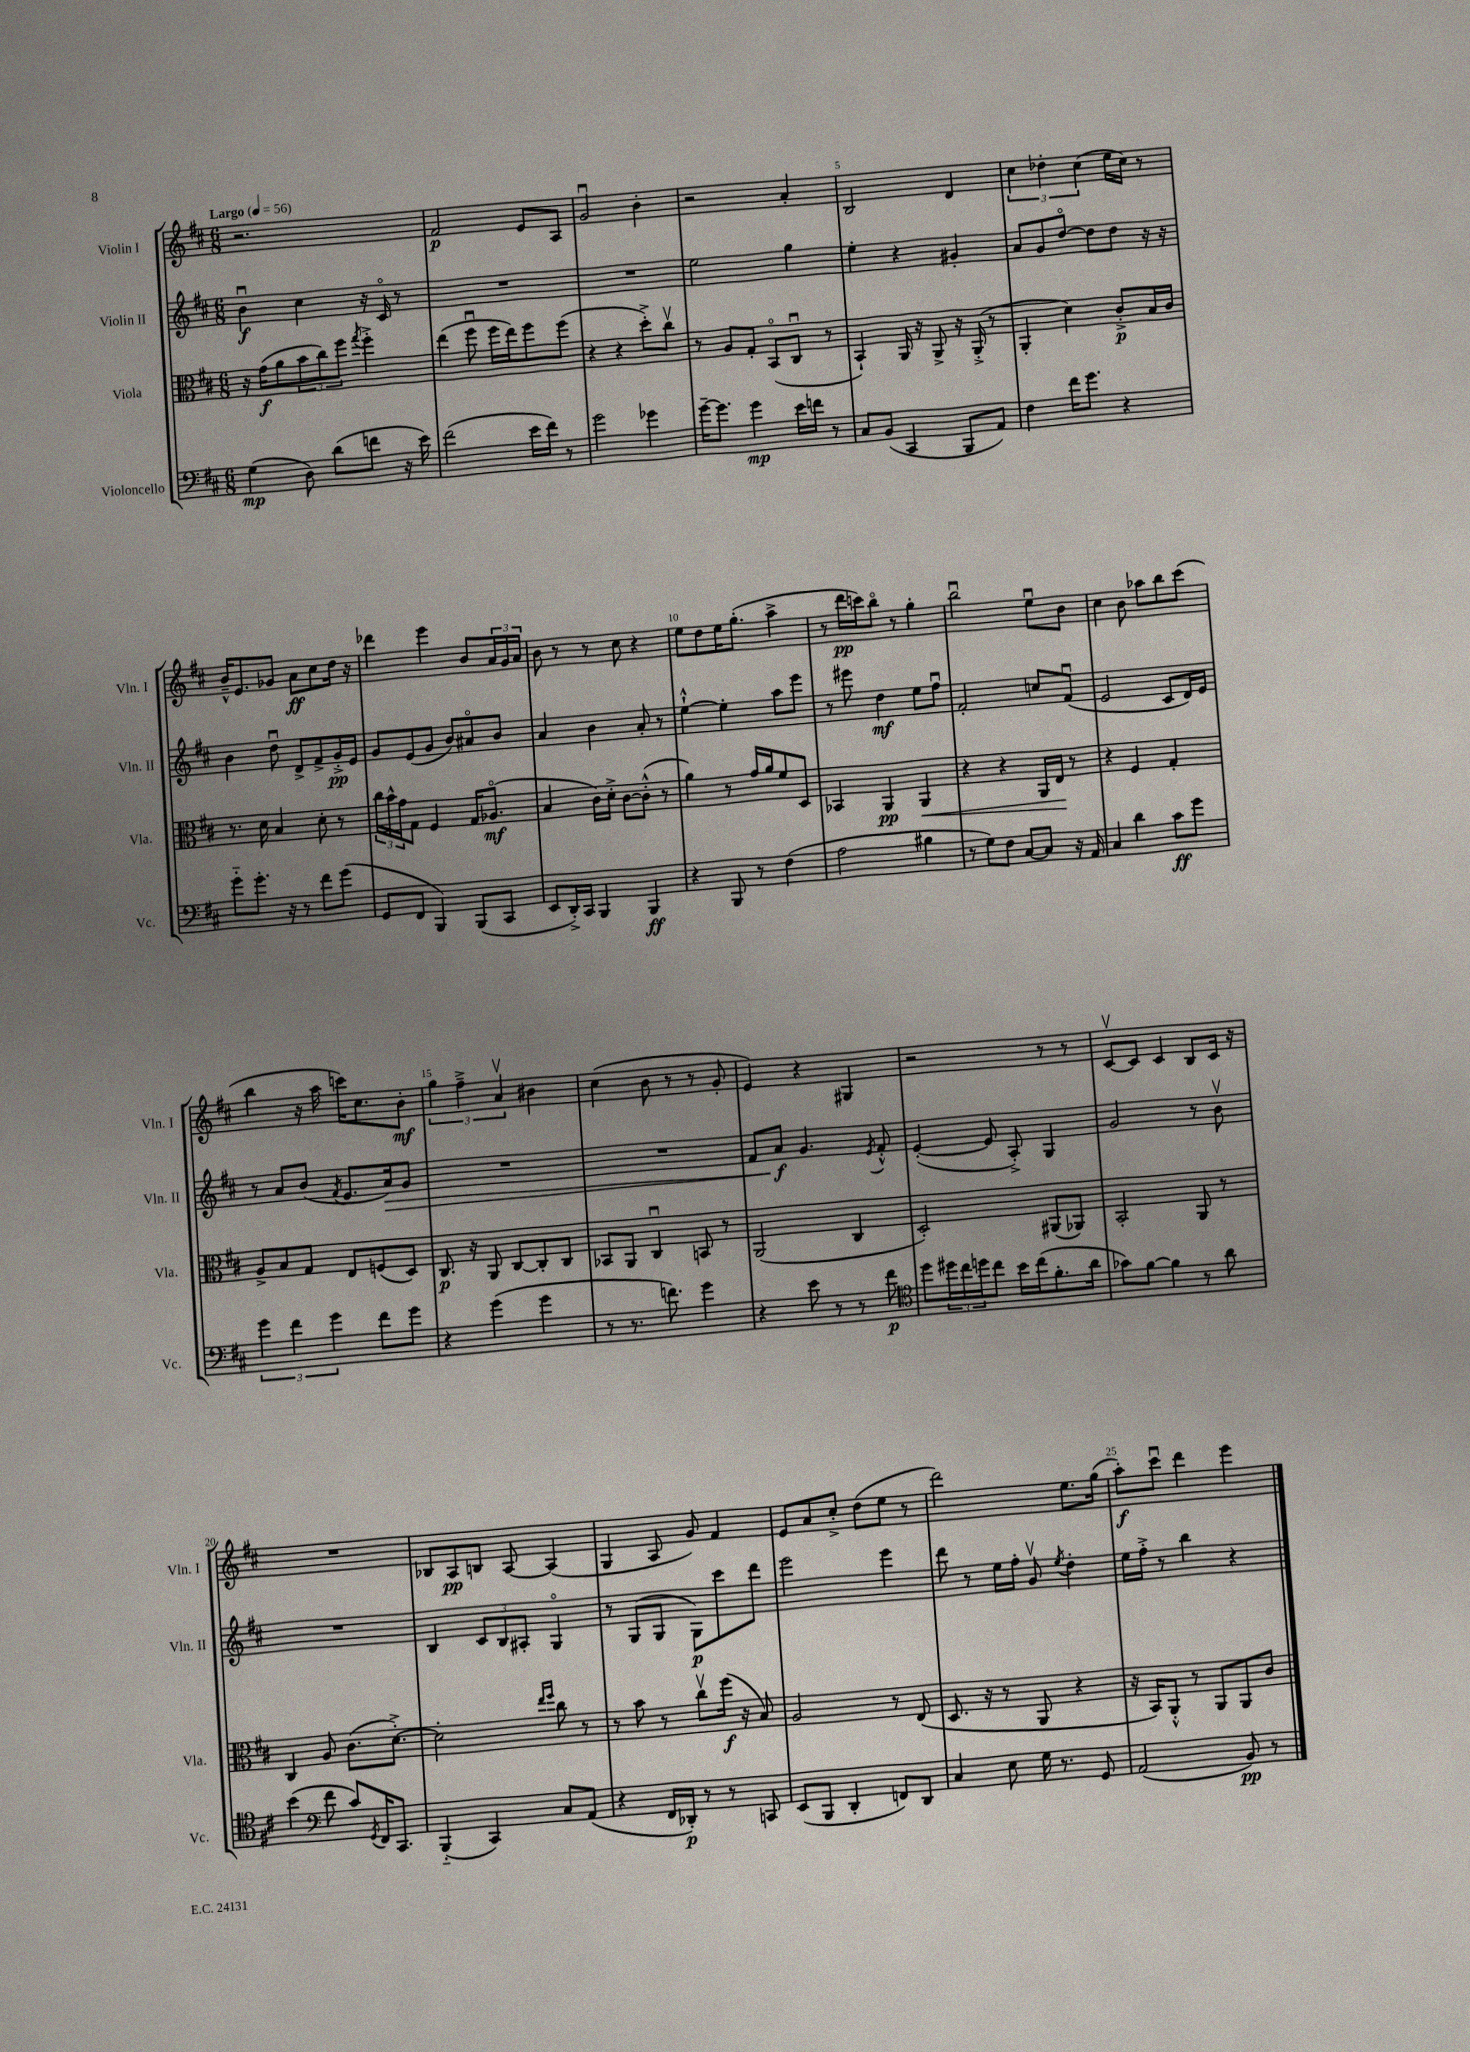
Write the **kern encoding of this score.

**kern	**kern	**kern	**kern
*staff4	*staff3	*staff2	*staff1
*clefF4	*clefC3	*clefG2	*clefG2
*k[f#c#]	*k[f#c#]	*k[f#c#]	*k[f#c#]
*M6/8	*M6/8	*M6/8	*M6/8
*MM56	*MM56	*MM56	*MM56
(4G\	16r	4bu\	2.r
.	(16g\LK	.	.
.	8a\	.	.
8D\)	12b\	4cc#\	.
.	12cc#\)	.	.
(8d\L	.	.	.
.	12ff#\J	.	.
.	8qgg/	.	.
8f\J	4ff#'^\	16r	.
.	.	16c#o/	.
16r	.	8r	.
16e\)	.	.	.
=	=	=	=
(2f#\	(4ee\	2.r	2f#/
.	8ff#u\	.	.
.	16ff#\LL	.	.
.	16ee\J)	.	.
16e\LL	8ff#\	.	8e/L
16f#\JJ)	.	.	.
8r	(8ff#\J	.	8A/J
=	=	=	=
2g\	4r	2.r	2gu/
.	4r	.	.
4g-\	8dd'^\L)	.	4b'\
.	8cc#v\J	.	.
=	=	=	=
[16g~\LK	8r	2ee\	2r
8.g\]J	.	.	.
.	8A/L	.	.
4g\	8G'/J	.	.
.	(8BBo/L	.	.
16e\LL	8C#u/J	4gg\	4a'/
16f\JJ	.	.	.
8r	8r	.	.
=	=	=	=
8C#/L	4BB`/)	4ee'\	2B/
(8BB/J	.	.	.
4CC#/	16AA/	4r	.
.	16r	.	.
.	8AA^/	.	.
8BBB/L	16r	4g#'/	4d/
.	(16AA'^/	.	.
8AA/J)	8r	.	.
=	=	=	=
4F#\	4AA'/	8a/L	6cc#\
.	.	8g/	.
.	.	.	6dd-'\
16f#\LK	4d\)	[8ddo/J	.
8.g\J	.	.	.
.	.	.	(6cc#\
.	.	8dd\]L	.
4r	8c#'^/L	8dd\J	16ee\LL
.	.	.	16cc#\JJ)
.	16B/L	16r	8r
.	16c#/JJ	16r	.
=	=	=	=
8g'~\L	8.r	4b\	16b~^^/LK
.	.	.	8.e/
8.g'\J	.	.	.
.	16d\	.	.
.	4B/	8ddu\	8g-/J
16r	.	.	.
8r	.	8d^/L	8a\L
8f#\L	8d'\	8f#^/	8cc#\
(8g\J	8r	16g'^/L	16dd\Jk
.	.	16e/JJ	16r
=	=	=	=
8GG/L	24cc#\LL	8g/L	4ddd-\
.	24b^^\	.	.
.	24g\J	.	.
8FF#/J	8G\J	(8e/	.
4BBB/)	4F#/	8g/J	4eee\
.	.	8b/L)	.
(8BBB/L	16G/LK	8a#o/	8b/L
.	(8.A-o/J	.	.
8CC#/J	.	8b/J	24a/L
.	.	.	24g/
.	.	.	24a/JJ
=	=	=	=
8EE/L	4B/	4a/	8b\
16DD'^/L)	.	.	8r
16CC#/JJ	.	.	.
4BBB/	16c#\LL)	4b\	8r
.	16d'^\JJ	.	.
.	[8c#\L	.	8cc#\
4BBB/	(8c#'^^\]J	8a'/	4r
.	8r	8r	.
=	=	=	=
4r	4a\)	[4ee`^^\	8ee\L
.	.	.	8dd\
8BBB/	8r	4ee'\]	16ee\K
.	.	.	(8.gg'\J
8r	16g/LL	.	.
.	16a/J	.	.
(4F#\	8f#/	8aa\L	4aa^\
.	8D/J	8eee\J	.
=	=	=	=
2A\	4BB-/	8r	8r
.	.	8eee#\	16ddd\LL
.	.	.	16ccc\J)
.	4AA/	4dd\	8bbo\J
.	.	.	8r
4B#\	4AA/	8ee\L	4gg'\
.	.	8ff#u\J	.
=	=	=	=
8r	4r	2f#'/	2bbu\
8G\L)	.	.	.
8F#\J	4r	.	.
[8C#/L	.	.	.
8C#/]J	16AA/LL	8cc/L	8eeu\L
.	16E/JJ	.	.
16r	8r	(8f#u/J	8b\J
16AA/	.	.	.
=	=	=	=
4C#/	4r	2e/	4cc#\
4d\	4F#/	.	8b\
.	.	.	8aa-\L
8c#\L	4G'/	8c#/L	8bb\
8g\J	.	16d/L)	(8ccc#\J
.	.	16e/JJ	.
=	=	=	=
6g\	8A^/L	8r	4bb\
.	8B/	8a/L	.
6f#\	.	.	.
.	8G/J	(8b/J	16r
.	.	.	16aa\
6g\	.	.	.
.	.	8qf#/	.
.	8E/L	8.e/L	16ccc\LK)
.	.	.	8.cc#\
8f#\L	(8F/	.	.
.	.	16a/k)	.
8g\J	8D/J)	8g/J	8b'\J
=	=	=	=
4r	8.C#/	2.r	6gg\
.	.	.	6ff#~^\
.	16r	.	.
(4g\	8AA/	.	.
.	.	.	6av/
.	[8C#/L	.	.
4g\	8C#'/]	.	4b#\
.	8C#/J	.	.
=	=	=	=
8r	8BB-/L	2.r	(4cc#\
8.r	8AA/J	.	.
.	4C#u/	.	8b\
8.f\)	.	.	.
.	.	.	8r
4g\	8BB/	.	8r
.	8r	.	8g'/
=	=	=	=
4r	(2AA/	8f#/L	4e/)
.	.	8a/J	.
8e\	.	4.g/	4r
8r	.	.	.
8r	4C#/	.	4G#/
.	.	8qe/	.
8f#\	.	8f#'^^/	.
=	=	=	=
*clefC4	*	*	*
8dd\L	2D'/)	([4e'/	2r
24dd#\L	.	.	.
24cc#\	.	.	.
24dd\J	.	.	.
8cc#\J	.	8e/]	.
16b\LL	.	8A'^/)	.
(16cc#\J	.	.	.
8.f#'\	(8AA#/L	4G/	8r
.	8AA-/J)	.	8r
16a\Jk	.	.	.
=	=	=	=
8g-\L)	2BB'/	2g/	[8c#v/L
[8f#\J	.	.	8c#/]J
4f#\]	.	.	4c#/
8r	8AA/	8r	8B/L
8a\	8r	8bv\	16c#/Jk
.	.	.	16r
=	=	=	=
(4b\	4C#/	2.r	2.r
*clefF4	*	*	*
8f#\	8A/	.	.
8c#/L)	(8.c#\L	.	.
8qGG/	.	.	.
16FF#/K	.	.	.
8.CC#/J	[8.d'^\J)	.	.
=	=	=	=
(4BBB'~/	2d'\]	4B/	8B-/L
.	.	.	8A/
4CC#/)	.	12c#/L	8B/J
.	.	12B/	.
.	.	.	[8A/
.	.	12A#'/J	.
.	16qqee/LL	.	.
.	16qqff#/JJ	.	.
8C#/L	8cc#\	4Go/	(4A/]
(8AA/J	8r	.	.
=	=	=	=
4r	8r	8r	4G/
.	8b\	(8G/L	.
16FF#/LL	8r	8G/J	8A/
16DD-'/JJ)	.	.	.
8r	8cc#v\L	8G\L)	8g/)
8r	(16ff#\Jk	8ccc#\	4f#/
.	16r	.	.
8CC/	8B/)	8ddd\J	.
=	=	=	=
(8EE/L	2A/	2eee\	8e/L
8BBB/J	.	.	8a/
4DD'/	.	.	8cc#'^/J
.	.	.	(8dd\L
8FF/L)	8r	4eee\	8ee\J
8DD/J	(8E/	.	8r
=	=	=	=
4C#/	8.D/	8ddd\	2ddd\)
.	.	8r	.
.	16r	.	.
8E\	8r	16ee\LL	.
.	.	16ff#'\JJ	.
16G\	8AA/	8gv/	.
8.r	.	.	.
.	.	8qee/	.
.	4r	4dd'\	8.ee\L
8GG/	.	.	.
.	.	.	(16gg\Jk
=	=	=	=
(2AA/	16r	16ee\LL	8aa'\L)
.	16BB/LK)	16ff#'^\JJ	.
.	8AA'^^/J	8r	8ccc#u\J
.	8r	4bb\	4ddd\
.	8AA/L	.	.
8BB/)	8AA/	4r	4eee\
8r	8c#/J	.	.
==	==	==	==
*-	*-	*-	*-
